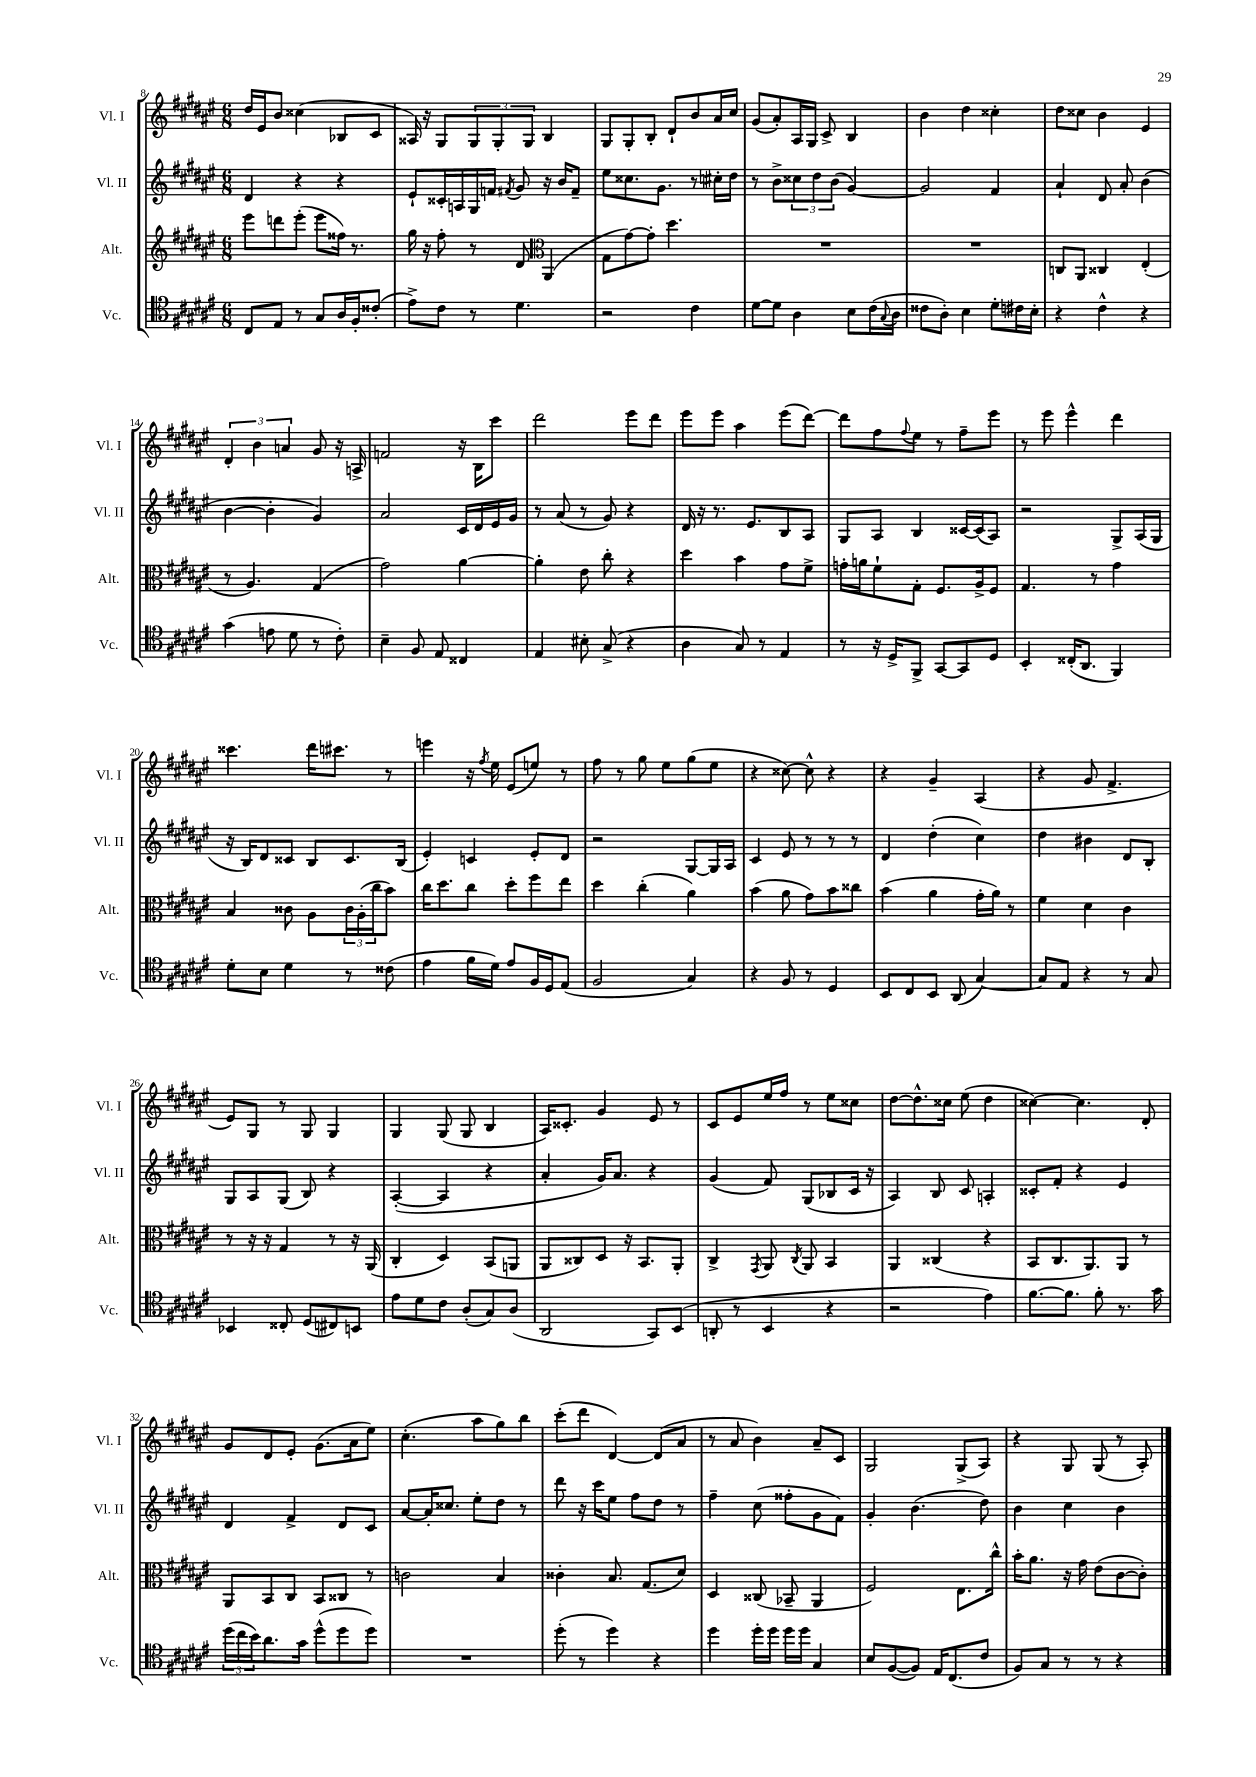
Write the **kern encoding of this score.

**kern	**kern	**kern	**kern
*staff4	*staff3	*staff2	*staff1
*clefC4	*clefG2	*clefG2	*clefG2
*k[f#c#g#d#a#e#]	*k[f#c#g#d#a#e#]	*k[f#c#g#d#a#e#]	*k[f#c#g#d#a#e#]
*M6/8	*M6/8	*M6/8	*M6/8
8C#	8eee#	4d#	16dd#
.	.	.	16e#
8E#	8ddd	.	8b
8r	(8eee#'	4r	(4cc##
8G#	8eee#	.	.
16A#	16ff##)	4r	8B-
16F#'	8.r	.	.
(8c##'	.	.	8c#
=	=	=	=
8e#^)	16gg#	8e#`	16A##)
.	16r	.	16r
8c#	8ff#'	16c##'	8G#
.	.	16A	.
8r	8r	16G#	12G#
.	.	16f	.
.	.	.	12G#'
.	.	8qf#	.
4.d#	8d#	8g#	.
.	.	.	12G#
*	*clefC3	*	*
.	(4AA#	16r	4B
.	.	16b	.
.	.	8f#~	.
=	=	=	=
2r	8G#	8ee#	8G#
.	[8g#)	8.cc##	8G#'
.	8g#']	.	8B'
.	.	8.g#	.
.	4.dd#	.	8d#`
4c#	.	8r	8b
.	.	16cc#'	16a#
.	.	16dd#	16cc#
=	=	=	=
[8d#	2.r	8r	(8g#
8d#]	.	8b^	8a#')
4A#	.	12cc##	16A#
.	.	.	16G#
.	.	12dd#	.
.	.	.	8c#^
.	.	(12b	.
8B	.	[4g#)	4B
(16c#	.	.	.
8qqG#	.	.	.
16A#	.	.	.
=	=	=	=
8c##	2.r	2g#]	4b
8A#')	.	.	.
4B	.	.	4dd#
8d#'	.	4f#	4cc##'
16c#	.	.	.
16B'	.	.	.
=	=	=	=
4r	8C	4a#`	8dd#
.	8AA#	.	8cc##
4c#^^	4C##	8d#	4b
.	.	8a#'	.
4r	(4E#'	(4b	4e#
=	=	=	=
(4g#	8r	[4b	6d#'
.	4.A#)	.	.
.	.	.	6b
8e	.	4b']	.
.	.	.	6a
8d#	.	.	.
8r	(4G#	4g#)	8g#
8c#')	.	.	16r
.	.	.	16A^
=	=	=	=
4B~	2g#)	2a#	2f
8F#	.	.	.
8E#	.	.	.
4C##	[4a#	16c#	16r
.	.	16d#	16B
.	.	16e#	8ccc#
.	.	16g#	.
=	=	=	=
4E#	4a#']	8r	2ddd#
.	.	(8a#	.
8B#'	8e#	8r	.
(8G#^	8cc#'	8g#)	.
4r	4r	4r	8eee#
.	.	.	8ddd#
=	=	=	=
4A#	4dd#	16d#	8eee#
.	.	16r	.
.	.	8.r	8eee#
8G#)	4b	.	4aa#
.	.	8.e#	.
8r	.	.	.
4E#	8g#	8B	(8eee#
.	8f#^	8A#	[8ddd#)
=	=	=	=
8r	16g'	8G#	8ddd#]
.	16a	.	.
16r	8f#`	8A#	8ff#
16D#^	.	.	.
.	.	.	8qqff#
8FF#^	8G#'	4B	8ee#
[8GG#	8.F#	.	8r
8GG#]	.	[16c##	8ff#~
.	16A#^	(16c##]	.
8D#	8F#	8A#)	8eee#
=	=	=	=
4BB'	4.G#	2r	8r
.	.	.	8eee#
(16C##'	.	.	4eee#^^
8.AA#	.	.	.
.	8r	.	.
4FF#)	4g#	8G#^	4ddd#
.	.	(16A#	.
.	.	16G#	.
=	=	=	=
8d#'	4B	16r	4.ccc##
.	.	16B)	.
8B	.	8d#	.
4d#	8c##	8c##	.
.	8A#	8B	16ddd#
.	.	.	8.ccc#
8r	24c##	8.c##	.
.	(24A#'	.	.
.	24cc#	.	.
(8c##	8b)	.	8r
.	.	(16B	.
=	=	=	=
4e#	16cc#	4e#')	4eee
.	8.dd#	.	.
16f#	8cc#	4c	16r
.	.	.	8qff#
16d#)	.	.	16ee#
8e#	8dd#'	.	(8e#
16F#	8ff#	8e#'	8ee)
16D#	.	.	.
(8E#	8ee#	8d#	8r
=	=	=	=
2F#	4dd#	2r	8ff#
.	.	.	8r
.	(4cc#'	.	8gg#
.	.	.	8ee#
4G#)	4a#)	[8G#	(8gg#
.	.	16G#]	8ee#
.	.	16A#	.
=	=	=	=
4r	(4b	4c#	4r
8F#	8a#	8e#	[8cc##)
8r	8g#)	8r	8cc##^^]
4D#	8b	8r	4r
.	8cc##	8r	.
=	=	=	=
8BB	(4b	4d#	4r
8C#	.	.	.
8BB	4a#	(4dd#'	4g#~
(8AA#	.	.	.
[4G#)	16g#'	4cc#)	(4A#
.	16a#)	.	.
.	8r	.	.
=	=	=	=
8G#]	4f#	4dd#	4r
8E#	.	.	.
4r	4d#	4b#	8g#
.	.	.	4.f#^
8r	4c#	8d#	.
8G#	.	8B'	.
=	=	=	=
4BB-	8r	8G#	8e#)
.	16r	8A#	8G#
.	16r	.	.
8C##'	4G#	(8G#	8r
(8D#	.	8B)	8G#
8C#)	8r	4r	4G#
8BB	16r	.	.
.	(16AA#	.	.
=	=	=	=
8e#	4C#'	([4A#'	4G#
8d#	.	.	.
8c#	4D#)	4A#]	(8G#
(8A#'	.	.	8G#
8G#)	(8BB	4r	4B
(8A#	8AA	.	.
=	=	=	=
2AA#	8AA#	4a#'	16A#)
.	.	.	8.c##'
.	8C##)	.	.
.	8D#	16g#)	4g#
.	.	8.a#	.
.	16r	.	.
.	8.BB	.	.
8GG#)	.	4r	8e#
(8BB	8AA#'	.	8r
=	=	=	=
8AA'	4C#^	(4g#	8c#
8r	.	.	8e#
.	8qGG#	.	.
4BB	8AA#	8f#)	16ee#
.	.	.	16ff#
.	8qC#	.	.
.	8AA#	(8G#	8r
4r	4BB	8B-	8ee#
.	.	16c#	8cc##
.	.	16r	.
=	=	=	=
2r	4AA#	4A#)	[8dd#
.	.	.	8.dd#^^]
.	(4C##	8B	.
.	.	.	16cc##
.	.	8c#	(8ee#
4e#)	4r	4A'	4dd#
=	=	=	=
[8.f#	8BB	8c##'	[4cc##)
.	8.C#	8f#'	.
8.f#]	.	.	.
.	.	4r	4.cc##]
.	8.AA#)	.	.
8f#'	.	.	.
8.r	8AA#	4e#	.
.	8r	.	8d#'
16g#	.	.	.
=	=	=	=
(24dd#	8AA#	4d#	8g#
24cc#	.	.	.
24b)	.	.	.
8.a#	8BB	.	8d#
.	8C#	4f#^	8e#'
16g#	.	.	.
(8dd#^^	8BB	.	(8.g#
8dd#	8C##	8d#	.
.	.	.	16a#
8dd#)	8r	8c#	8ee#)
=	=	=	=
2.r	2c	[8a#	(4.cc#'
.	.	16a#']	.
.	.	8.cc##	.
.	.	8ee#'	8aa#
.	4B	8dd#	8gg#)
.	.	8r	8bb
=	=	=	=
(8dd#'	4c##'	8ddd#	(8ccc#'
8r	.	16r	8ddd#
.	.	16ccc#	.
4dd#)	8.B	8ee#	[4d#)
.	.	8ff#	.
.	(8.G#	.	.
4r	.	8dd#	(8d#]
.	8d#)	8r	8a#
=	=	=	=
4dd#	4D#	4ff#~	8r
.	.	.	8a#
16dd#'	(8C##	(8cc#	4b)
16dd#	.	.	.
16dd#	8BB-~	8ff##'	.
16dd#	.	.	.
4G#	4AA#	8g#	8a#~
.	.	8f#)	8c#
=	=	=	=
8B	2F#)	4g#'	2G#
([8F#	.	.	.
8F#])	.	(4.b	.
16E#	.	.	.
(8.C#	.	.	.
.	8.E#	.	(8G#^
8c#	.	8dd#)	8A#)
.	16cc#^^	.	.
=	=	=	=
8F#)	16b'	4b	4r
.	8.a#	.	.
8G#	.	.	.
8r	16r	4cc#	8G#
.	16g#	.	.
8r	(8e#	.	(8G#
4r	[8c#	4b	8r
.	8c#'])	.	8A#')
==	==	==	==
*-	*-	*-	*-
